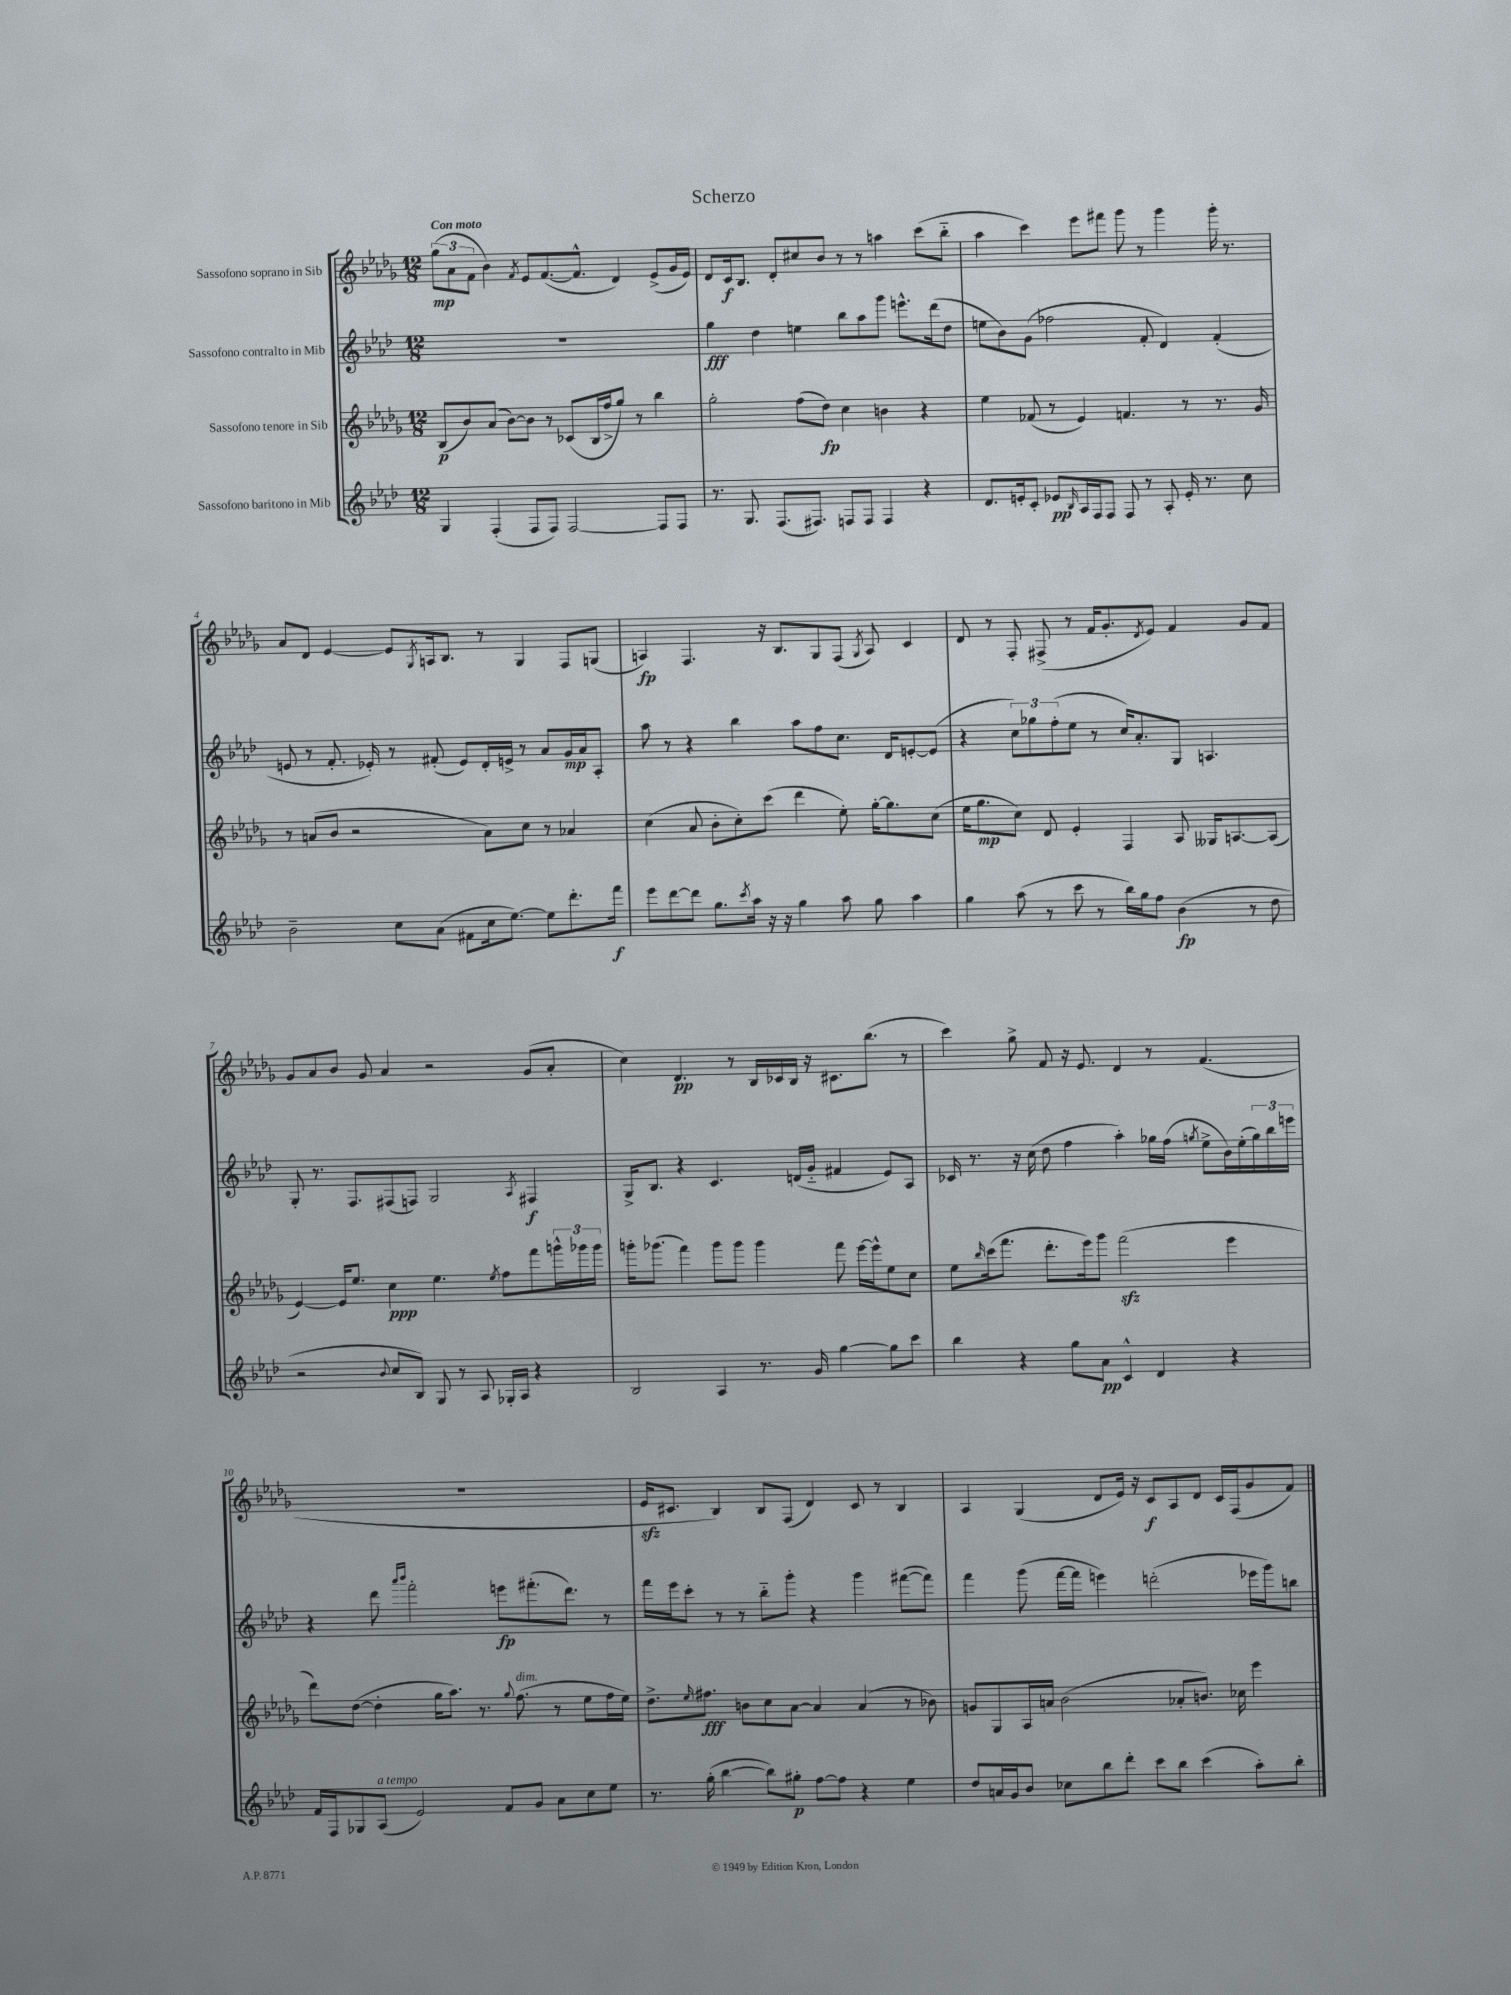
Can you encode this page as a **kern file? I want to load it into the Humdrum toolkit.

**kern	**dynam	**kern	**dynam	**kern	**dynam	**kern	**dynam
*part4	*part4	*part3	*part3	*part2	*part2	*part1	*part1
*staff4	*staff4	*staff3	*staff3	*staff2	*staff2	*staff1	*staff1
*I"Sassofono baritono in Mib	*	*I"Sassofono tenore in Sib	*	*I"Sassofono contralto in Mib	*	*I"Sassofono soprano in Sib	*
*clefG2	*	*clefG2	*	*clefG2	*	*clefG2	*
*k[b-e-a-d-]	*	*k[b-e-a-d-g-]	*	*k[b-e-a-d-]	*	*k[b-e-a-d-g-]	*
*M12/8	*	*M12/8	*	*M12/8	*	*M12/8	*
=1	=1	=1	=1	=1	=1	=1	=1
!	!	!	!	!	!	!LO:TX:a:B:t=Con moto	!
4G/	.	(8B-/L	p	1.r	.	(12gg-\L	mp
.	.	.	.	.	.	12a-\	.
.	.	8b-/)	.	.	.	.	.
.	.	.	.	.	.	12f\J	.
(4F'/	.	(8a-/J	.	.	.	4b-\)	.
.	.	[8b-\L)	.	.	.	.	.
.	.	.	.	.	.	8qf/	.
8F/L	.	8b-\J]	.	.	.	8e-/L	.
8F/J)	.	8r	.	.	.	([8.f/	.
[2F/	.	(8c-X/L	.	.	.	.	.
.	.	.	.	.	.	8.f^^/J]	.
.	.	16B-/L	.	.	.	.	.
.	.	16ff^/J	.	.	.	.	.
.	.	8gg-/J)	.	.	.	4d-/)	.
.	.	8r	.	.	.	.	.
8F/L]	.	4bb-\	.	.	.	(8e-^/L	.
8F/J	.	.	.	.	.	16g-/L	.
.	.	.	.	.	.	16e-/JJ)	.
=2	=2	=2	=2	=2	=2	=2	=2
8.r	.	2gg-'\	.	4gg\	fff	8d-/L	.
.	.	.	.	.	.	16c/k	f
8.G/	.	.	.	.	.	8.B-/J	.
.	.	.	.	4dd-\	.	.	.
(8.F/L	.	.	.	.	.	8d-'/L	.
.	.	(8ff\L	.	4een\	.	8cc#X/	.
8.F#X/J)	.	.	.	.	.	.	.
.	.	8dd-\J)	fp	.	.	8b-/J	.
8Fn/L	.	4cc\	.	8bb-\L	.	8r	.
8F/J	.	.	.	8aa-\	.	8r	.
4F/	.	4bn\	.	8ggg\J	.	4aan\	.
.	.	.	.	8.eeen^^\L	.	.	.
4r	.	4r	.	.	.	(8ccc\L	.
.	.	.	.	(16ddd-\k	.	.	.
.	.	.	.	8dd-\J	.	8bb-\J	.
=3	=3	=3	=3	=3	=3	=3	=3
8.d-/L	.	4ee-\	.	8een\L	.	4aa-\	.
.	.	.	.	8b-\)	.	.	.
16en'/k	.	.	.	.	.	.	.
8c'/J	.	(8f-X/	.	(8g\J	.	4ccc\)	.
8e-X/L	pp	8r	.	2ff-X\	.	.	.
16qqB-/	.	.	.	.	.	.	.
16A-/L	.	4e-/)	.	.	.	8eee-\L	.
16F/J	.	.	.	.	.	.	.
8F/J	.	.	.	.	.	8fff#X\J	.
8F/	.	4.fn/	.	.	.	8ggg-\	.
8r	.	.	.	8f'/	.	8r	.
8A-'/	.	.	.	4d-/)	.	4ggg-\	.
16e-'/	.	8r	.	.	.	.	.
8.r	.	.	.	.	.	.	.
.	.	8.r	.	(4f'/	.	16ggg-'\	.
.	.	.	.	.	.	8.r	.
8cc\	.	.	.	.	.	.	.
.	.	16g-/	.	.	.	.	.
!!LO:LB:g=z
=4	=4	=4	=4	=4	=4	=4	=4
2b-~\	.	8r	.	8en/	.	8a-/L	.
.	.	(8an/L	.	8r	.	8d-/J	.
.	.	8b-/J	.	8.f'/	.	[4e-/	.
.	.	2r	.	.	.	.	.
.	.	.	.	16e-X'/)	.	.	.
8cc\L	.	.	.	8r	.	8e-/L]	.
.	.	.	.	.	.	8qG-/	.
(8a-\J	.	.	.	(8f#X'/	.	16An/k	.
.	.	.	.	.	.	8.B-/J	.
8f#X\L	.	.	.	8e-/L)	.	.	.
16cc\k	.	8a\L)	.	16d-'/L	.	8r	.
[8.ee-\J)	.	.	.	16en^/JJ	.	.	.
.	.	8cc\J	.	8r	.	4G-/	.
8ee-\L]	.	8r	.	8a-/L	.	.	.
8.ddd-'\	.	4a-X/	.	16g/L	mp	8F/L	.
.	.	.	.	16a-/J	.	.	.
.	.	.	.	8A-'/J	.	(8Gn/J	.
16fff\Jk	f	.	.	.	.	.	.
=5	=5	=5	=5	=5	=5	=5	=5
8eee-\L	.	(4cc\	.	8aa-\	.	4An/)	fp
[8ddd-\	.	.	.	8r	.	.	.
8ddd-\J]	.	8a-/	.	4r	.	4.F/	.
8.gg\L	.	8b-'\L	.	.	.	.	.
.	.	8cc'\)	.	4bb-\	.	.	.
8qccc/	.	.	.	.	.	.	.
16aa-\Jk	.	.	.	.	.	.	.
16r	.	(8ccc\J	.	.	.	16r	.
16r	.	.	.	.	.	8.B-/L	.
4gg\	.	4ddd-\	.	8aa-\L	.	.	.
.	.	.	.	8ff\	.	8G-/	.
8aa-\	.	8ee-'\)	.	8.cc\J	.	(8F/J	.
.	.	.	.	.	.	8qG-/	.
8gg\	.	[16gg-'\KL	.	.	.	8A/)	.
.	.	8.gg-\]	.	16d-/KL	.	.	.
4aa-\	.	.	.	[8en'/	.	4c/	.
.	.	(8cc\J	.	(8e/J]	.	.	.
=6	=6	=6	=6	=6	=6	=6	=6
4gg\	.	16ee-\KL	.	4r	.	8d-/	.
.	.	8.gg-\	mp	.	.	.	.
.	.	.	.	.	.	8r	.
(8aa-\	.	8cc\J)	.	12cc\L)	.	8F'/	.
.	.	.	.	12gg-X\	.	.	.
8r	.	8d-/	.	.	.	(8F#X^/	.
.	.	.	.	(12ff'\	.	.	.
8ccc\	.	4e-'/	.	8ee-\J	.	8r	.
8r	.	.	.	8r	.	16f/KL	.
.	.	.	.	.	.	8.g-'/	.
16bb-\LL)	.	4F/	.	16cc/KL)	.	.	.
16gg\J	.	.	.	8.a-'/	.	.	.
.	.	.	.	.	.	8qd-/	.
8ff\J	.	.	.	.	.	8e-/J)	.
(4b-\	fp	8A-/	.	8G/J	.	4f/	.
.	.	16G--X/KL	.	4.An/	.	.	.
.	.	[8.An/	.	.	.	.	.
8r	.	.	.	.	.	8g-/L	.
8dd-\	.	(8A/J]	.	.	.	8f/J	.
!!LO:LB:g=z
=7	=7	=7	=7	=7	=7	=7	=7
2r	.	[4e-/)	.	8G'/	.	8g-/L	.
.	.	.	.	8.r	.	8a-/	.
.	.	16e-/KL]	.	.	.	8b-/J	.
.	.	8.ee-/J	.	8.F/L	.	.	.
.	.	.	.	.	.	8g-/	.
8qqb-/	.	.	.	.	.	.	.
8cc/L	.	4cc\	ppp	(8F#X/	.	4a-/	.
8B-/J)	.	.	.	8Fn/J)	.	.	.
8G/	.	4.ee-\	.	2G/	.	2r	.
8r	.	.	.	.	.	.	.
8A-/	.	.	.	.	.	.	.
.	.	8qee-/	.	.	.	.	.
16G-X'/LL	.	8ff\L	.	.	.	.	.
16A-/JJ	.	.	.	.	.	.	.
.	.	.	.	8qA-/	.	.	.
4r	.	8fff\	.	4F#X/	f	(8g-/L	.
.	.	24gggn^^\L	.	.	.	8a-'/J	.
.	.	24ggg-X\	.	.	.	.	.
.	.	24ggg-\JJ	.	.	.	.	.
=8	=8	=8	=8	=8	=8	=8	=8
2B-/	.	16gggn'\KL	.	16G^/KL	.	4cc\)	.
.	.	(8.ggg-X\J	.	8.B-/J	.	.	.
.	.	4fff\)	.	4r	.	4.d-/	pp
4A-/	.	8ggg-\L	.	4.c/	.	.	.
.	.	8ggg-\J	.	.	.	8r	.
8.r	.	4ggg-\	.	.	.	16B-/LL	.
.	.	.	.	.	.	16c-X/	.
.	.	.	.	(16dn/LL	.	16B-/JJ	.
16g/	.	.	.	16g/JJ	.	16r	.
[4gg\	.	8fff\	.	4f#X/	.	8.c#X\L	.
.	.	[16eee-\LL	.	.	.	.	.
.	.	16eee-^^\J]	.	.	.	(8.bb-\J	.
8gg\L]	.	8ee-\	.	8e-/L)	.	.	.
8ccc\J	.	8cc\J	.	8A-/J	.	8r	.
=9	=9	=9	=9	=9	=9	=9	=9
4bb-\	.	8ee-\L	.	16c-X/	.	4ccc\)	.
.	.	.	.	8.r	.	.	.
.	.	16qqbb-/	.	.	.	.	.
.	.	(16ccc\k	.	.	.	.	.
.	.	8.fff\J	.	.	.	.	.
4r	.	.	.	16r	.	8gg-^\	.
.	.	.	.	(16cc\	.	.	.
.	.	8.ddd-'\L	.	8dd-\	.	8f/	.
8gg\L	.	.	.	4ff\	.	16r	.
.	.	16eee-\k)	.	.	.	8.e-/	.
8a-\J	pp	8ggg-\J	.	.	.	.	.
4c^^/	.	(2fffzz\	.	4aa-'\)	.	4d-/	.
4d-/	.	.	.	16gg-X\LL	.	8r	.
.	.	.	.	(16ff\JJ	.	.	.
.	.	.	.	8qggn/	.	.	.
.	.	.	.	8ee-^\L	.	(4.f/	.
4r	.	4eee-\	.	16b-\L)	.	.	.
.	.	.	.	(16ee-'\	.	.	.
.	.	.	.	24gg\)	.	.	.
.	.	.	.	24bb-\	.	.	.
.	.	.	.	24eeen\JJ	.	.	.
!!LO:LB:g=z
=10	=10	=10	=10	=10	=10	=10	=10
16f/LL	.	8ddd-\L)	.	4r	.	1.r	.
16F/J	.	.	.	.	.	.	.
8G-X/	.	([8dd-\J	.	.	.	.	.
!LO:TX:a:i:t=a tempo	!	!	!	!	!	!	!
(8A-/J	.	4dd-'\]	.	8ddd-\	.	.	.
.	.	.	.	16qqaaa-/LL	.	.	.
.	.	.	.	16qqbbb-/JJ	.	.	.
2e-/)	.	.	.	2fff'\	.	.	.
.	.	16gg-\KL	.	.	.	.	.
.	.	8.aa-\J)	.	.	.	.	.
.	.	8.r	.	.	.	.	.
8f/L	.	.	.	8eeen\L	fp	.	.
.	.	8qqgg-/	.	.	.	.	.
!	!	!LO:TX:a:i:t=dim.	!	!	!	!	!
.	.	(8.ff\	.	.	.	.	.
8g/J	.	.	.	(8.fff#X'\	.	.	.
8a-\L	.	8r	.	.	.	.	.
.	.	.	.	8.ddd-\J)	.	.	.
8cc\	.	8ee-\L	.	.	.	.	.
8ee-\J	.	16ff\L	.	8r	.	.	.
.	.	16ee-\JJ)	.	.	.	.	.
=11	=11	=11	=11	=11	=11	=11	=11
8.r	.	8.dd-^\L	.	16fff\LL	.	16e-zz/KL	.
.	.	.	.	16eee-\J	.	8.c#X/J	.
.	.	.	.	8ccc'\J	.	.	.
.	.	16qqee-/	.	.	.	.	.
(16gg'\	.	8.ff#X\J	fff	.	.	.	.
[4bb-\	.	.	.	8r	.	4B-/)	.
.	.	8bn\L	.	8r	.	.	.
8bb-\L])	.	8cc\	.	8bb-\L	.	8B-/L	.
8gg#X'\J	p	[8a-\J	.	8ggg'\J	.	(8F/J	.
[8ff\L	.	4a-/]	.	4r	.	4d-/)	.
8ff\J]	.	.	.	.	.	.	.
4r	.	(4a-/	.	4ggg\	.	8c#/	.
.	.	.	.	.	.	8r	.
4ee-\	.	8r	.	([8fff#X\L	.	4B-/	.
.	.	8b-X\)	.	8fff#\J])	.	.	.
=12	=12	=12	=12	=12	=12	=12	=12
8dd-/L	.	8gn/L	.	4fff\	.	4A-/	.
16an/L	.	8G-/	.	.	.	.	.
16g/J	.	.	.	.	.	.	.
8b-/J	.	16A-/L	.	(8ggg\	.	(4G-/	.
.	.	16an/JJ	.	.	.	.	.
8cc-X\L	.	(2b-\	.	[16fff\LL	.	.	.
.	.	.	.	16fff\JJ]	.	.	.
8bb-\	.	.	.	4eeen\)	.	8d-/L	.
8ddd-'\J	.	.	.	.	.	16e-/Jk)	.
.	.	.	.	.	.	16r	.
8ccc\L	.	.	.	(2dddn'\	.	8c/L	f
8bb-\J	.	8a-X'/L	.	.	.	8A-/	.
(4ccc\	.	8.bn/J)	.	.	.	8d-/J	.
.	.	.	.	.	.	16c/LL	.
.	.	16cc-X\	.	.	.	(16F/J	.
8aa-'\L)	.	4eee-\	.	16eee-X\LL	.	8g-/	.
.	.	.	.	16ggg\J)	.	.	.
8bb-'\J	.	.	.	8bbn\J	.	8f/J)	.
==	==	==	==	==	==	==	==
*-	*-	*-	*-	*-	*-	*-	*-
